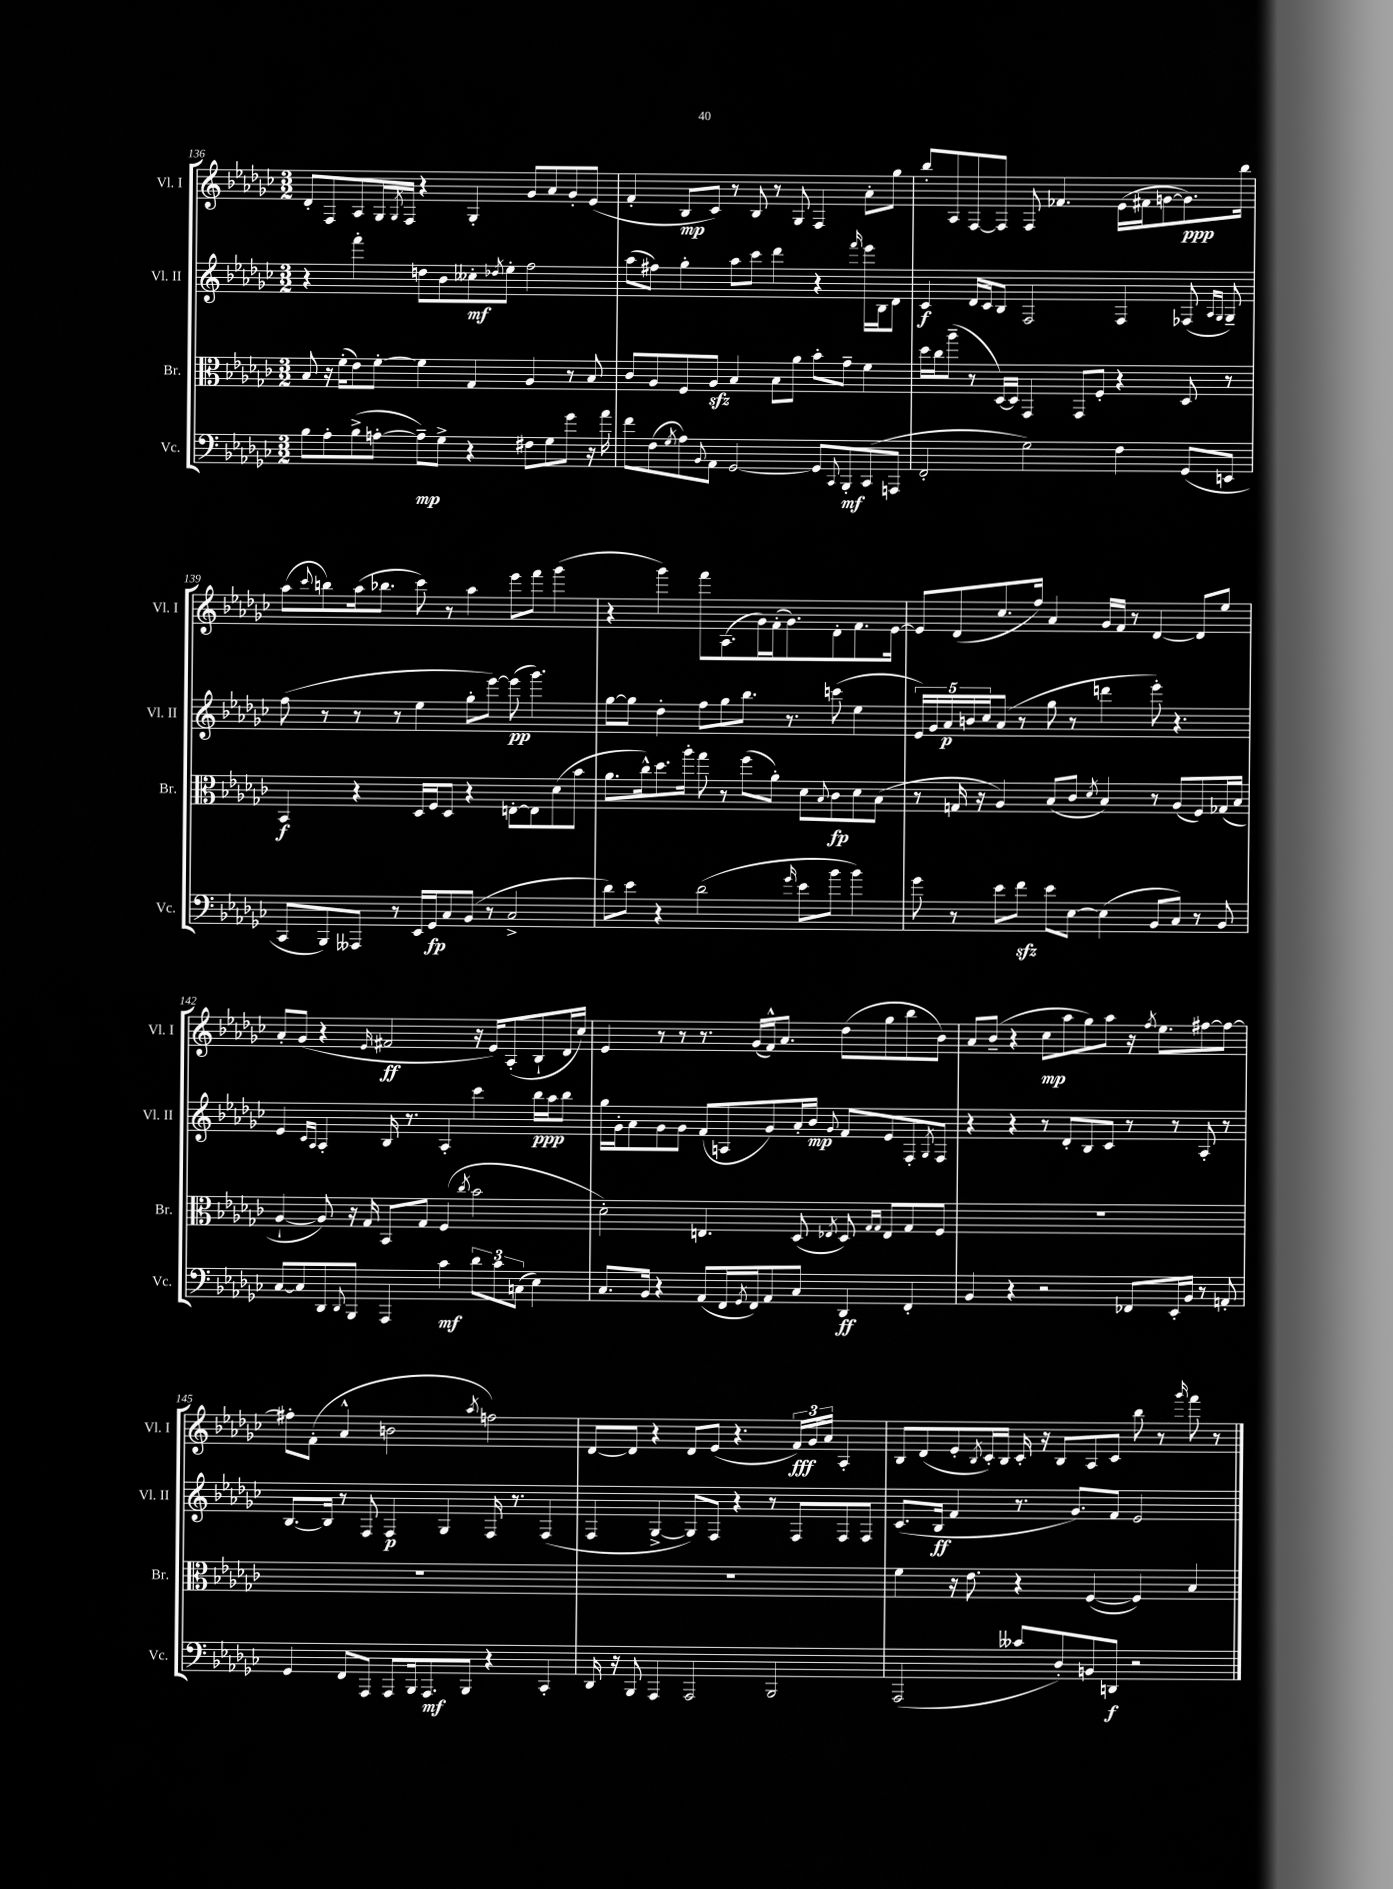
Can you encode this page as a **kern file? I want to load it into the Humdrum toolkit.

**kern	**kern	**kern	**kern
*staff4	*staff3	*staff2	*staff1
*clefF4	*clefC3	*clefG2	*clefG2
*k[b-e-a-d-g-c-]	*k[b-e-a-d-g-c-]	*k[b-e-a-d-g-c-]	*k[b-e-a-d-g-c-]
*M3/2	*M3/2	*M3/2	*M3/2
8B-	8B-	4r	8d-'
8A-'	16r	.	8F
.	(16f'	.	.
(8B-^	8e-)	4fff'	8A-
[8A'	[8f'	.	16G-
.	.	.	8qG-
.	.	.	16F
8A~])	4f]	8dd	4r
8G-^	.	8b-	.
4r	4G-	8cc--'	4G-'
.	.	8qdd-	.
.	.	8ee-'	.
8F#	4A-	2ff	8g-
8G-	.	.	8a-
8g-	8r	.	8g-'
16r	8B-	.	(8e-
16a-	.	.	.
=	=	=	=
8f	8c-	(8aa-	4f'
(8F	8A-	8ff#)	.
8qG-	.	.	.
8A-)	8F	4gg-'	8B-
8qqBB-	.	.	.
8AA-	8A-	.	8c-)
[2GG-	4B-	8aa-	8r
.	.	8ccc-	8B-
.	8B-	4ddd-	8r
.	8a-	.	8G-
8GG-]	8b-'	4r	4F
8qqCC-	.	.	.
8BBB-'	8g-~	.	.
.	.	16qqfff	.
(8CC-	4f	16eee-	8a-'
.	.	16B-	.
8AAA	.	8d-	8gg-
=	=	=	=
2FF'	16dd-	4c-	8bb-'
.	16cc-	.	.
.	(8aa-~	.	8A-
.	8r	16d-	[8F
.	.	16c-	.
.	[16D-)	8B-	8F]
.	16D-]	.	.
2G-)	4GG-	2F	8F
.	.	.	4.f-
.	8GG-	.	.
.	8F'	.	.
4F	4r	4F	(16e-
.	.	.	16f#
.	.	.	[8g
(8GG-	8D-	(8F-	8.g])
.	.	16qqA-	.
.	.	16qqG-	.
8EE	8r	8G-~)	.
.	.	.	16bb-
=	=	=	=
8CC-	4BB-	(8ff	(8aa-
.	.	.	8qqccc-
8BBB-)	.	8r	8bb)
8AAA--	4r	8r	(16aa-
.	.	.	8.bb-
8r	.	8r	.
16EE-	16D-	4ee-	8ccc-)
16GG-	16F	.	.
8C-	8D-	.	8r
(8BB-	4r	8gg-'	4aa-
8r	.	[8eee-)	.
2C-^	[8E'	(8eee-]	8eee-
.	8E]	4.ggg-)	8fff
.	(8d-	.	(4ggg-
.	8b-	.	.
=	=	=	=
8d-)	8.a-	[8gg-	4r
8e-	.	8gg-]	.
.	16cc-^^)	.	.
4r	8.dd-	4dd-'	4ggg-)
.	16aa-'	.	.
(2d-	8gg-	8ff	8fff
.	8r	8gg-	(8.A-
.	(8ff	8.bb-	.
.	.	.	16g-)
.	8a-')	.	(16f'
.	.	8.r	8.g-)
16qqg-	.	.	.
8e-	8d-	.	.
.	8qqB-	.	.
8b-	8c-	(8ccc	8d-'
4b-)	8d-	4ee-	8.f
.	(8B-	.	.
.	.	.	[16e-
=	=	=	=
8g-	8r	20e-)	8e-]
.	.	20g-	.
.	.	20a-	.
8r	16G	.	(8d-
.	.	20b	.
.	16r	.	.
.	.	20cc-	.
8e-	4A-)	(8a-	8.cc-
8f	.	8r	.
.	.	.	16ff)
8e-	(8B-	8gg-	4a-
[8E-	8c-	8r	.
.	8qd-	.	.
(4E-]	4B-)	4ddd	16g-
.	.	.	16f
.	.	.	8r
8BB-	8r	8eee-')	[4d-
8C-)	(8A-	4.r	.
8r	8F)	.	8d-]
8BB-	(16G-	.	8ee-
.	16B-	.	.
=	=	=	=
[8C-	[4A-`	4e-	8a-'
8C-]	.	.	(8g-
.	.	16qqc-	.
.	.	16qqA-	.
8DD-	8A-])	4A-'	4r
8qqDD-	.	.	.
8BBB-	16r	.	.
.	16G-	.	.
.	.	.	16qqe-
4AAA-	8BB-	16B-	2f#
.	.	8.r	.
.	8G-	.	.
4c-	(4F	4A-'	.
.	8qcc-	.	.
12d-	2b-	4ccc-	16r
.	.	.	16e-)
12c-	.	.	.
.	.	.	(8A-'
(12C	.	.	.
4E-)	.	16bb-	8B-`
.	.	16aa-	.
.	.	8bb-	16d-
.	.	.	16cc-)
=	=	=	=
8.C-	2d-')	16gg-	4e-
.	.	16g-'	.
.	.	8a-	.
16BB-	.	.	.
4r	.	8g-	8r
.	.	8g-	8r
(8AA-	4.E	(8f	8.r
16FF	.	8A	.
8qGG-	.	.	.
16FF)	.	.	(16g-
8AA-	.	8g-)	16f^^)
.	.	.	8.a-
8C-	(8D-	16a-'	.
.	.	16b-	.
.	8qE-	8qqg-	.
4DD-	8D-)	8f	(8dd-
.	16qqG-	.	.
.	16qqG-	.	.
.	8E-	8e-	8gg-
4FF'	8G-	8F'	8bb-
.	.	8qG-	.
.	8F	8F	8b-)
=	=	=	=
4BB-	1.r	4r	8a-
.	.	.	(8b-~
4r	.	4r	4r
2r	.	8r	8cc-
.	.	8d-'	8aa-
.	.	8B-	8gg-)
.	.	8c-	8aa-
8FF-	.	8r	16r
.	.	.	8qff
.	.	.	8.ee-
16EE-'	.	8r	.
16BB-	.	.	.
8r	.	8A-'	[8ff#
8AA'	.	8r	8ff#_
=	=	=	=
4GG-	1.r	[8.B-	8ff#']
.	.	.	(8f'
.	.	16B-]	.
8FF	.	8r	4a-^^
8AAA-	.	8F	.
8AAA-	.	4F	2b
16BBB-	.	.	.
8.AAA-	.	.	.
.	.	4G-	.
8BBB-	.	.	.
.	.	.	8qaa-
4r	.	16F	2ff)
.	.	8.r	.
4CC-'	.	(4F	.
=	=	=	=
16DD-	1.r	4F	[8d-
16r	.	.	.
8BBB-	.	.	8d-]
4AAA-	.	[4G-^	4r
2AAA-	.	8G-])	8d-
.	.	8F	(8e-
.	.	4r	4.r
2BBB-	.	8r	.
.	.	8F	24f)
.	.	.	24g-
.	.	.	24a-
.	.	8F	4A-'
.	.	8F	.
=	=	=	=
(2AAA-	4f	(8.c-	8B-
.	.	.	(8d-
.	.	16B-	.
.	16r	4f	8e-'
.	8.e-	.	.
.	.	.	8qB-
.	.	.	16c-')
.	.	.	16B-
8c--	4r	8.r	16c-'
.	.	.	16r
8D-')	.	.	8B-
.	.	8.g-)	.
8BB	([4F	.	8A-
8DD	.	8f	8c-
2r	4F])	2e-	8bb-
.	.	.	8r
.	.	.	16qqggg-
.	4B-	.	8fff
.	.	.	8r
==	==	==	==
*-	*-	*-	*-
